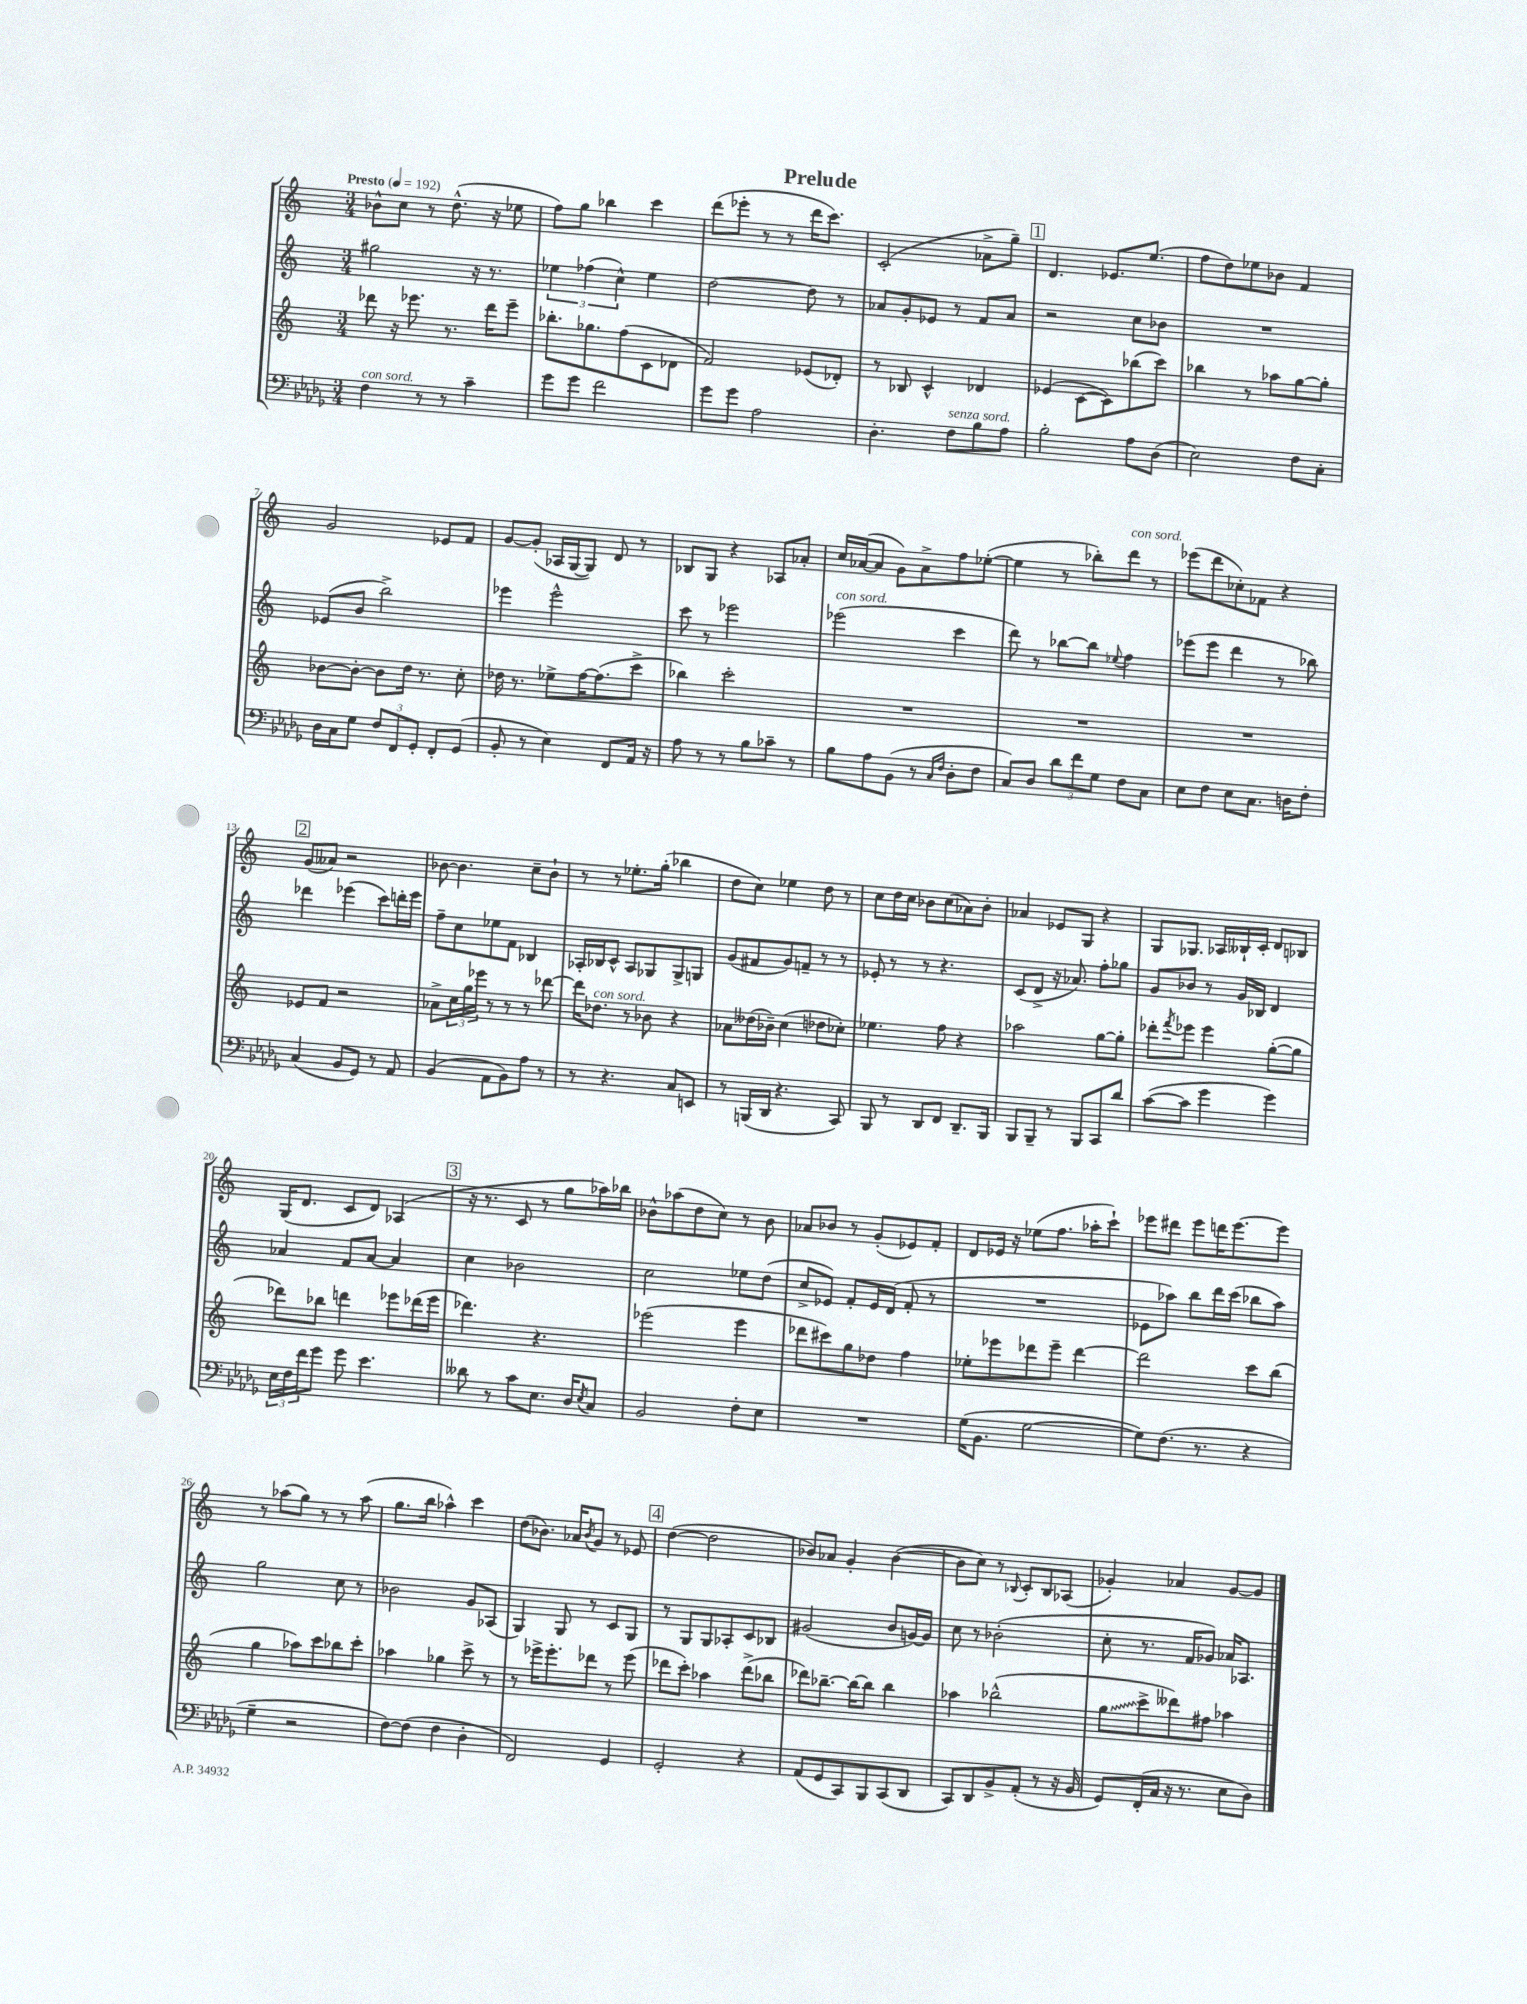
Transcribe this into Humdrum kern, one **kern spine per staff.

**kern	**kern	**kern	**kern
*staff4	*staff3	*staff2	*staff1
*clefF4	*clefG2	*clefG2	*clefG2
*k[b-e-a-d-g-]	*k[]	*k[]	*k[]
*M3/4	*M3/4	*M3/4	*M3/4
*MM192	*MM192	*MM192	*MM192
4F	8ddd-	2gg#	8b-^^
.	16r	.	8cc
.	8.eee-	.	.
8r	.	.	8r
8r	8.r	.	(8.dd^^
4c~	.	16r	.
.	16ddd-	8.r	16r
.	8eee-~	.	8ee-
=	=	=	=
8g-	8.bb-'	6ee-	8ff)
8g-	.	.	8gg
.	.	(6ff-	.
.	8.gg-	.	.
2f	.	.	4bb-
.	.	6cc^^)	.
.	(8ff	.	.
.	8c	4ee-	4ccc
.	8d-	.	.
=	=	=	=
8g-	2f)	[2dd	(8ddd
8g-	.	.	8eee-'
2A-	.	.	8r
.	.	.	8r
.	(8e-	8dd]	16ddd
.	.	.	8.ccc)
.	8d-')	8r	.
=	=	=	=
4.D-'	8r	8a-	(2c'
.	8B-	8g'	.
.	4c^^	8e-	.
8F	.	8r	.
8B-	4d-	8f	8a-^
8A-	.	8a-	8gg~)
=	=	=	=
2B-'	(4e-	2r	4.d
.	[8c	.	.
.	8c])	.	8.e-
8A-	(8bb-	8cc	.
.	.	.	(8.ee
(8D-	8ccc)	8b-	.
=	=	=	=
2E-)	4bb-	2.r	8ff
.	.	.	8dd)
.	8r	.	8ee-
.	8aa-	.	8b-
8F	[8gg	.	4f
8C'	8gg']	.	.
=	=	=	=
16D-	[8b-	(8e-	2g
16C	.	.	.
8G-	8b-'_	8b	.
12F	8b-]	2bb^)	.
12FF	.	.	.
.	16dd	.	.
12GG-'	.	.	.
.	8.r	.	.
8FF'	.	.	8e-
(8GG-	8cc'	.	8f
=	=	=	=
8BB-'	16dd-	4eee-	[8g
.	8.r	.	.
8r	.	.	(8g']
4E-)	8ee-^	2eee-^^	16A-
.	.	.	[16G
.	[16ff	.	8G])
.	(8.ff]	.	.
8FF	.	.	8d
16AA-	8ccc^	.	8r
16r	.	.	.
=	=	=	=
8A-	4bb-)	8ccc	8B-
8r	.	8r	8G
8r	2ccc'	2eee-	4r
8B-	.	.	.
8c-~	.	.	8A-
8r	.	.	8a-'
=	=	=	=
8B-	2.r	(2eee-	16cc
.	.	.	([16a-
8A-	.	.	8a-]
(8BB-	.	.	8g)
8r	.	.	8a-^
16qqC	.	.	.
16qqF	.	.	.
8D-'	.	4ccc	8ff
8F	.	.	([8ee-'
=	=	=	=
8C)	2.r	8ddd)	4ee-]
8D-	.	8r	.
12d-	.	[8bb-	8r
12f	.	.	.
.	.	8bb-]	8bb-')
12G-	.	.	.
.	.	8qqee-	.
8F	.	4ff	8ddd
8C	.	.	8r
=	=	=	=
8E-	2.r	(8eee-	(8eee-
8F	.	8eee-	8ddd
8E-	.	4ddd	8cc-')
8.C	.	.	8f-
.	.	8r	4r
16D	.	.	.
8F'	.	8bb-)	.
=	=	=	=
(4C	8e-	4ddd-	(8g
.	8f	.	8a--)
8BB-	2r	(4eee-	2r
8GG-)	.	.	.
8r	.	8ccc)	.
8AA-	.	16ddd'	.
.	.	16eee-	.
=	=	=	=
(4BB-	8a-^	8ff~	[8b-
.	24cc	8cc	4.b-]
.	24gg	.	.
.	24eee-	.	.
8AA-	8r	8ee-	.
8BB-)	8r	8f	.
8A-	8r	4B-	8cc~
8r	[8ddd-	.	8b-`
=	=	=	=
8r	16ddd-]	16A-'	8r
.	8.dd-	16B-	.
4.r	.	8c^^	8r
.	8r	8A-	8.ee-'
.	8b-	8G-	.
.	.	.	(16gg'
8C	4r	8G-^	4bb-
8EE	.	8G	.
=	=	=	=
8r	8a-	(8g	8dd
(16BBB	(16dd--	8f#	8cc)
16DD-	16b-~)	.	.
4.r	(4cc	8g)	4ee-
.	.	8f~	.
.	8dd-	8r	8dd
8CC)	8cc-')	8r	8r
=	=	=	=
8BBB-	4.ee-	8e-'	8cc
8r	.	8r	16dd
.	.	.	16cc
8DD-	.	8r	8b-
8FF	8ff	4.r	(8cc
8.DD-~	4r	.	8a-)
.	.	.	8b-'
16BBB-	.	.	.
=	=	=	=
8BBB-	2aa-	(8c	4a-
8BBB-~	.	8d^	.
8r	.	16r	8e-
.	.	8.a-)	.
8BBB-	.	.	8G
8CC	[8gg	8ff'	4r
8d-	8gg']	8gg-	.
=	=	=	=
([8c	8ddd-'	8g	8G
.	8qfff	.	.
8c]	8eee-	8b-	8.G-
4g-	4eee-	8r	.
.	.	.	16A-
.	.	16g	16B--`
.	.	16B-	16c'
4g-)	([8gg'	4d	8d
.	8gg]	.	8B-
=	=	=	=
24E-	8ddd-)	4a-	(16G
24F	.	.	.
.	.	.	8.d
24f	.	.	.
8g-	8bb-	.	.
8g-	4ddd	8f	8c
4.e-	.	[8a-	8d)
.	8eee-	4a-]	(4A-
.	(16ddd-	.	.
.	16eee-	.	.
=	=	=	=
8d--	4.ddd-)	4cc	16r
.	.	.	8.r
8r	.	.	.
8c	.	2b-	8c
8.E-	4.r	.	8r
.	.	.	8gg
16D-	.	.	.
8qE-	.	.	.
8C	.	.	16aa-)
.	.	.	16bb-
=	=	=	=
2BB-	(2eee-	2cc	8b-^^
.	.	.	(8aa-
.	.	.	8dd
.	.	.	8cc)
8F'	4eee-	8ee-	8r
8E-	.	(8dd	8b-
=	=	=	=
2.r	8ddd-	8cc^	8a-
.	8ccc#)	8e-)	8b-
.	8gg	8f'	8r
.	8dd-	16e-	(8g'
.	.	(16d	.
.	4ff	8f'	8e-)
.	.	8r	8f'
=	=	=	=
(16G-	8ee-'	2.r	8d
8.BB-	.	.	.
.	8eee-	.	16e-
.	.	.	16r
[2G-	8ddd-	.	(8ee-
.	8eee-~	.	8.ff
.	[4ddd-	.	.
.	.	.	16aa-'
.	.	.	8ccc`)
=	=	=	=
8G-])	2ddd-]	8e-	8eee-
(8.F	.	8aa-)	8ddd#
.	.	8bb	8eee-
8.r	.	.	.
.	.	16ddd	16ddd
.	.	(16ccc	[8.eee-
4r	8ccc	8bb-	.
.	(8bb	8aa-)	8eee-]
=	=	=	=
4G-~	4gg	2gg	8r
.	.	.	(8aa-
2r	8aa-)	.	8gg)
.	8ccc	.	8r
.	8bb-	8cc	8r
.	8ccc'	8r	(8aa-
=	=	=	=
[8F)	4aa-	2b-	8.gg
(8F]	.	.	.
.	.	.	16bb
4F	4gg-	.	4aa-^^)
4D-'	8ccc^	8g	4ccc
.	8r	(8A-	.
=	=	=	=
2FF)	8r	4G)	(8dd
.	16eee-^	.	8.b-)
.	8.eee-'	.	.
.	.	8G	.
.	.	.	16a-
.	.	.	8qb-
.	8ddd-	8r	8g
4GG-	8r	8c	8r
.	(8eee-	8G	8e-
=	=	=	=
2GG-'	8ddd-	8r	([4dd
.	8ccc')	8G	.
.	4aa-	8G	2dd]
.	.	8A-'	.
4r	(8ddd-^	8c	.
.	8bb-	8B-	.
=	=	=	=
(8AA-	8ddd-)	(2g#	8b-)
8GG-	[8.bb-~	.	8a-
8CC)	.	.	4g'
.	16bb-_	.	.
8BBB-	8bb-]	.	.
(8CC	4bb-	8b	([4b-
8DD-	.	[16g)	.
.	.	16g]	.
=	=	=	=
8CC)	4aa-	8cc	8b-]
8DD-	.	8r	8cc)
8BB-^	(2bb-^^	(2b-'	8r
.	.	.	8qqB-
(8AA-'	.	.	8c'
8r	.	.	8B-
16r	.	.	(8A-
16BB-	.	.	.
=	=	=	=
8GG-)	8gg	8cc'	4g-')
(16FF'	8ccc^	8.r	.
16C	.	.	.
16r	8ddd--)	.	4a-
8.r	.	16f	.
.	8ff#	8g-)	.
8E-	4aa-	16a-	[8g-
.	.	8.A-	.
8D-)	.	.	8g-]
==	==	==	==
*-	*-	*-	*-
